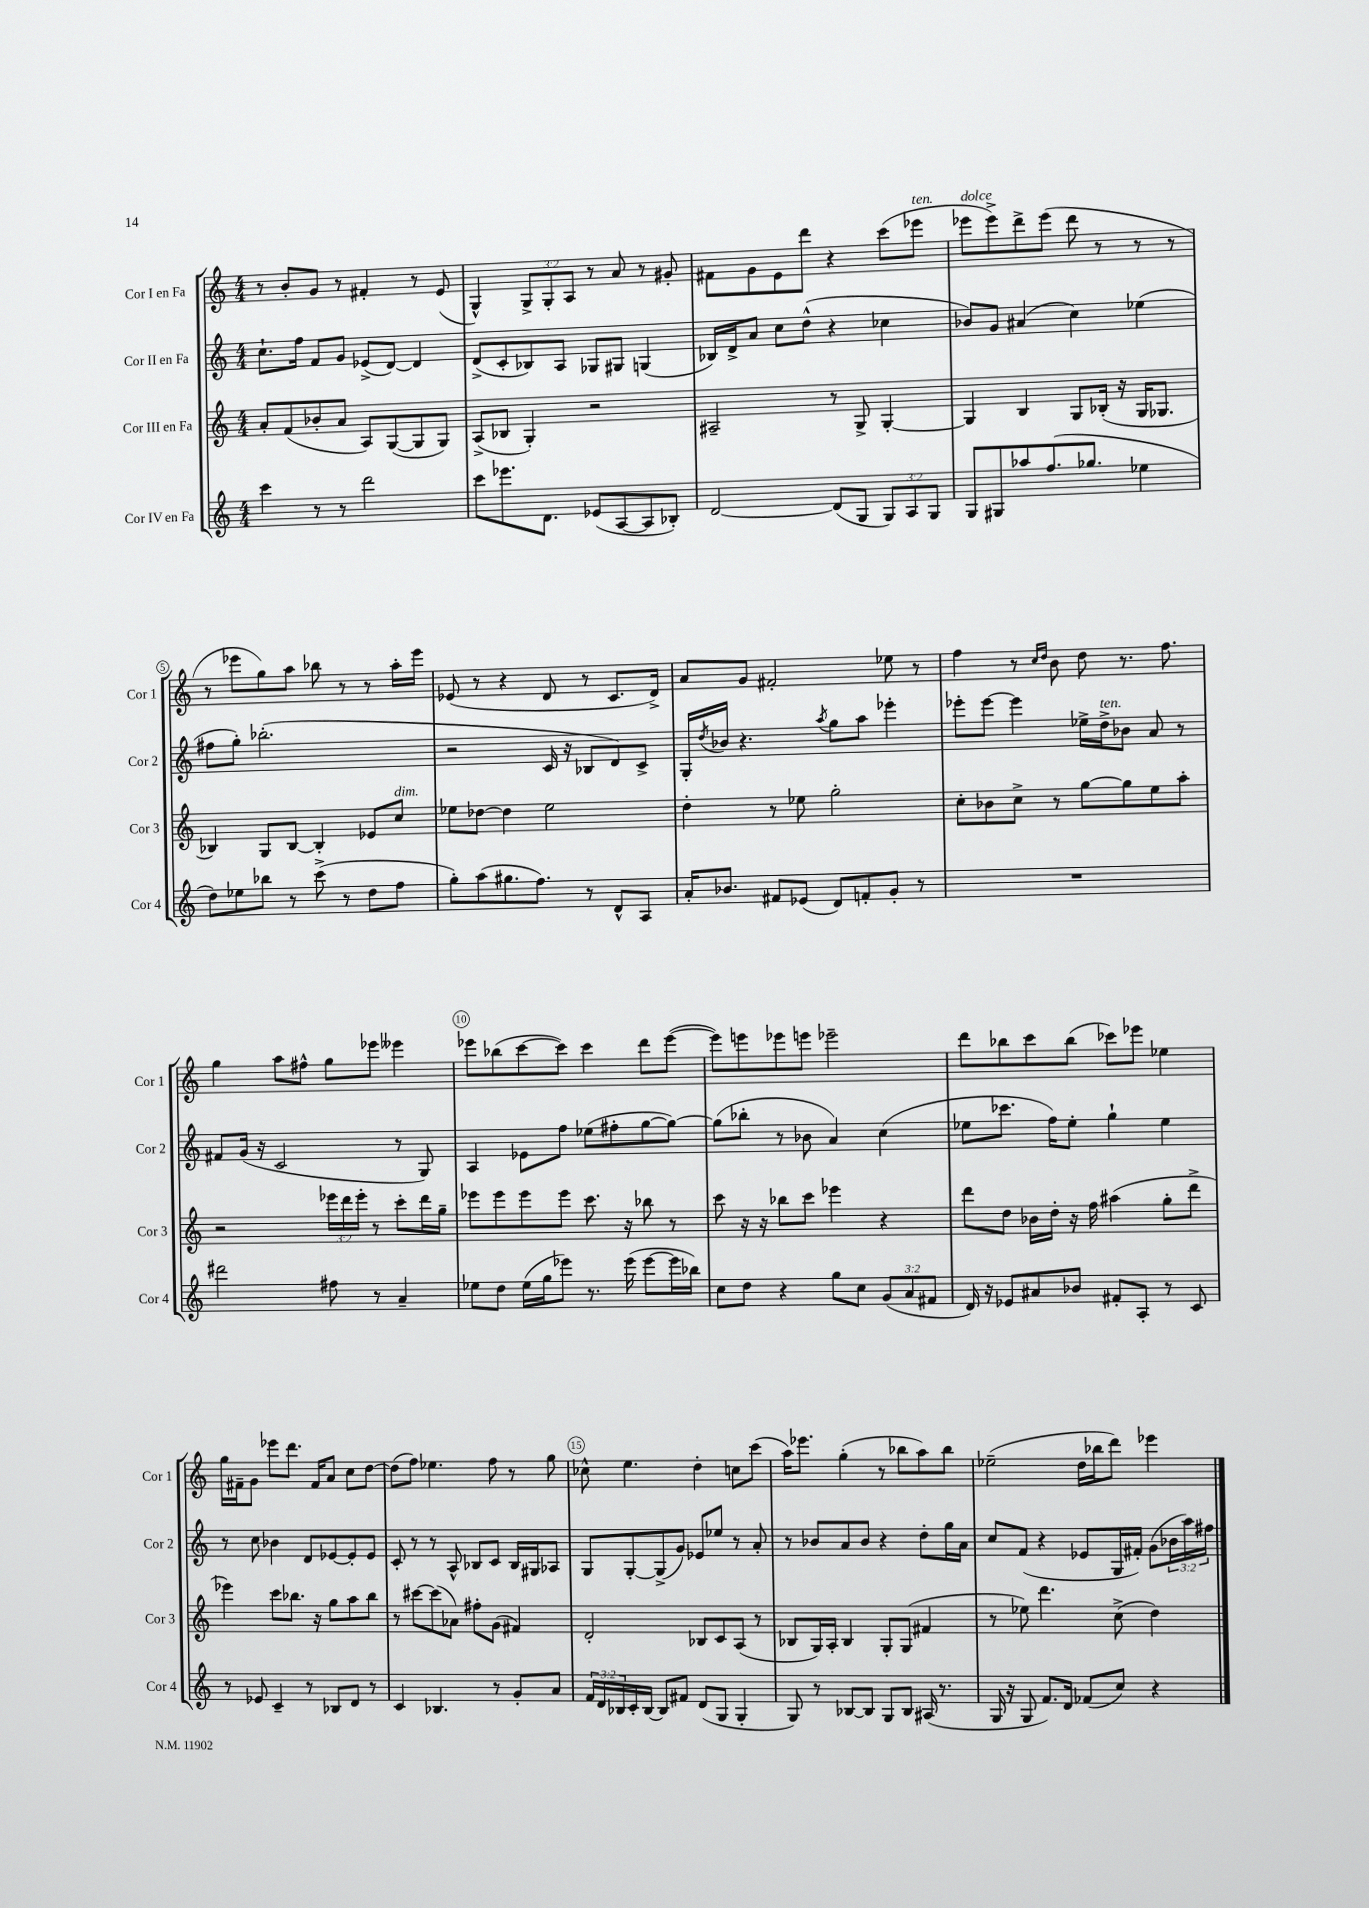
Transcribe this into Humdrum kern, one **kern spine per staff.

**kern	**kern	**kern	**kern
*part4	*part3	*part2	*part1
*staff4	*staff3	*staff2	*staff1
*I"Cor IV en Fa	*I"Cor III en Fa	*I"Cor II en Fa	*I"Cor I en Fa
*I'Cor 4	*I'Cor 3	*I'Cor 2	*I'Cor 1
*clefG2	*clefG2	*clefG2	*clefG2
*k[]	*k[]	*k[]	*k[]
*M4/4	*M4/4	*M4/4	*M4/4
=1	=1	=1	=1
4ccc\	8a'/L	8.cc`\L	8r
.	(8f/	.	8b'/L
.	.	16ff\Jk	.
8r	8b-X'/	8f/L	8g/J
8r	8a/J	8g/J	8r
2ddd\	8A/L)	(8e-X^/L	4f#X'/
.	([8G/	[8d/J)	.
.	8G/]	4d/]	8r
.	8G/J)	.	(8e/
=2	=2	=2	=2
8ccc\L	(8A^/L	(8d^/L	4G^^/)
8.eee-X\	8B-X/J	8c'/	.
.	4G'/)	8B-X/)	12G^/L
8.d\J	.	.	.
.	.	.	12G'/
.	.	8A/J	.
.	.	.	12A/J
(8e-X/L	2r	8G-X/L	8r
[8A/	.	8G#X/J	8a/
8A/]	.	(4Gn/	8r
8B-X'/J)	.	.	8g#X'/
=3	=3	=3	=3
[2d/	2A#X~/	16B-X/LL)	8f#X\L
.	.	16d^/J	.
.	.	8a/J	8g\
.	.	8cc\L	8e\
.	.	(8dd^^\J	8ddd\J
(8d/L]	8r	4r	4r
8G/J	8G^/	.	.
12G/L)	[4G'/	4cc-X\	(8ccc\L
12A/	.	.	.
!	!	!	!LO:TX:a:i:t=ten.
.	.	.	8eee-X\J
12G/J	.	.	.
=4	=4	=4	=4
!	!	!	!LO:TX:a:i:t=dolce
8G/L	4G/]	8b-X/L)	8eee-X\L
8G#X/	.	8g/J	8eee-^\)
8aa-X/	4B/	(4a#X/	8ddd^\
(8.ff/	.	.	(8eee-\J
.	8G/L	4cc\)	8ddd\
8.gg-X/J	.	.	.
.	(16B-X'/Jk	.	8r
.	16r	.	.
4ee-X\	16G/KL	(4ee-X\	8r
.	8.G-X/J	.	.
.	.	.	8r
!!LO:LB:g=z
=5	=5	=5	=5
8dd\L)	4B-X/)	8ff#X\L	8r
8ee-X\	.	8gg'\J)	8eee-X\L
8bb-X\J	8G/L	(2.bb-X'\	8gg\)
8r	[8B-/J	.	8aa\J
(8ccc^\	4B-'/]	.	8bb-X\
8r	.	.	8r
8dd\L	8e-X/L	.	8r
!	!LO:TX:a:i:t=dim.	!	!
8ff\J	8cc/J	.	16aa'\LL
.	.	.	16eee-\JJ
=6	=6	=6	=6
8gg'\L)	8ee-X\L	2r	(8e-X/
(8aa\	[8dd-X\J	.	8r
8.gg#X\	4dd-\]	.	4r
8.ff\J)	.	.	.
.	2ee-\	16c/	8d/
.	.	16r	.
8r	.	8B-X/L	8r
8d^^/L	.	8d/)	8.c/L
8A/J	.	8c^/J	.
.	.	.	16d^/Jk)
=7	=7	=7	=7
16a'/KL	4dd'\	16G'/LL	8a/L
.	.	8qdd/	.
8.b-X/J	.	16b-X/JJ	.
.	.	4.r	8g/J
8f#X/L	8r	.	2f#X'/
(8e-X/J	8ee-X\	.	.
.	.	8qaa/	.
8d/L)	2gg'\	8gg\L	.
8fn'/	.	8aa\J	.
8g'/J	.	4eee-X'\	8ee-X\
8r	.	.	8r
=8	=8	=8	=8
1r	8cc'\L	8eee-X'\L	4ff\
.	8b-X\	[8eee-\J	.
.	8cc^\J	4eee-\]	8r
.	.	.	16qqcc/LL
.	.	.	16qqdd/JJ
.	8r	.	8b\
.	[8gg\L	16ee-X^\LL	8dd\
!	!	!LO:TX:a:i:t=ten.	!
.	.	16dd^\J	.
.	8gg\]	8b-X\J	8.r
.	8ee\	8a/	.
.	.	.	8.ff\
.	8aa'\J	8r	.
!!LO:LB:g=z
=9	=9	=9	=9
2ddd#X\	2r	8f#X/L	4gg\
.	.	(16g/Jk	.
.	.	16r	.
.	.	2c/	8aa\L
.	.	.	8ff#X^^\J
8ff#X\	24eee-X\LL	.	8gg\L
.	24ddd\	.	.
.	24eee-'\JJ	.	.
8r	8r	.	8eee-X\J
4a~/	8ccc'\L	8r	4eee--X\
.	16ddd\L	8G/)	.
.	16gg~\JJ	.	.
=10	=10	=10	=10
8ee-X\L	8eee-X\L	4A/	8eee-X\L
8dd\J	8eee-\	.	(8bb-X\
(16ee-\LL	8eee-\	8e-X\L	[8ccc\
16gg\J	.	.	.
8eee-X\J)	8eee-\J	8ff\J	8ccc\J])
8.r	8.ccc\	(8ee-X\L	4ccc\
.	.	8ff#X'\	.
(16eee-\	16r	.	.
[8eee-\L	8bb-X\	[8gg\	8ddd\L
16eee-\L]	8r	8gg\J_)	([8eee-\J
16bb-X\JJ)	.	.	.
=11	=11	=11	=11
8cc\L	8ccc\	(8gg\L]	8eee-\L])
8dd\J	16r	8bb-X'\J	8eeen\
.	16r	.	.
4r	8bb-X\L	8r	8eee-X\
.	8ccc\J	8b-X\	8eeen\J
8gg\L	4eee-X\	4a/)	2eee-X~\
8cc\J	.	.	.
(12g/L	4r	(4cc\	.
12a/	.	.	.
12f#X/J	.	.	.
=12	=12	=12	=12
16d/)	8ddd\L	8ee-X\L	8ddd\L
16r	.	.	.
8e-X/L	8dd\J	8.ccc-X\J	8bb-X\
8a#X/	16b-X\LL	.	8ccc\
.	16dd'\JJ	16ff\KL)	.
8b-X/J	16r	8ee-'\J	(8bb-\J
.	16ff\	.	.
8f#X'/L	(4aa#X\	4gg`\	8ccc-X\L)
8A'/J	.	.	8eee-X\J
8r	8gg'\L	4ee-\	4ee-X\
8c/	8ddd^\J	.	.
!!LO:LB:g=z
=13	=13	=13	=13
8r	4eee-X\)	8r	16gg\LL
.	.	.	16f#X~\J
8e-X/	.	8cc\	8g\J
4c~/	8ccc\L	4b-X\	8eee-X\L
.	8.bb-X\J	.	8.ddd\J
8r	.	8d/L	.
.	16r	.	16f#/KL
8B-X/L	8gg\L	[8e-X/	8a/J
8d/J	8aa\	8e-'/]	8cc\L
8r	8bb-\J	8e-/J	[8dd\J
=14	=14	=14	=14
4c/	8r	8c'/	(8dd\L]
.	[8ccc#X\L	8r	8ff\J)
4.B-X/	(8ccc#\]	8r	4.ee-X\
.	8a-X\J)	8A^^/	.
.	8ff#X'\L	8B-X/L	.
8r	(8g\J	8c/J	8ff\
8g'/L	4f#X/)	16B-/LL	8r
.	.	16G#X/J	.
8a/J	.	8A-X/J	8gg\
=15	=15	=15	=15
24f/LL	2d'/	8G/L	8cc-X^^\
24d/	.	.	.
24B-X/	.	.	.
16c'/	.	[8G'/	4.ee\
[16B-/JJ	.	.	.
8B-/L]	.	(8G^/]	.
8f#X/J	.	8g/J)	.
(8d/L	8B-X/L	8e-X/L	4dd'\
8G/J	8c/	8ee-X/J	.
4G'/	(8A/J	8r	8ccn\L
.	8r	8a'/	(8ccc\J
=16	=16	=16	=16
8G/)	8B-X/L	8r	16aa\KL)
.	.	.	8.eee-X\J
8r	16G/L)	8b-X/L	.
.	16A'/JJ	.	.
[8B-X/L	4B-/	8a/	(4gg'\
8B-/J]	.	8b-/J	.
8G/L	8G'/L	4r	8r
8B-/J	(8G/J	.	8bb-X\L
(16A#X/	4f#X/	8dd'\L	8aa\)
8.r	.	.	.
.	.	16gg\L	8bb-\J
.	.	16a\JJ	.
=17	=17	=17	=17
16G/	8r	8cc/L	(2ee-X~\
16r	.	.	.
8G/	8ee-X\)	(8f/J	.
8.f/L)	4.ddd\	4r	.
16d/Jk	.	.	.
(8f-X/L	.	8e-X/L	16dd\LL
.	.	.	16bb-X\J
8cc/J)	(8cc^\	16G/L	8ddd\J)
.	.	16f#X'/JJ)	.
4r	4dd\)	(8g\L	4eee-X\
.	.	24b-X\L	.
.	.	24aa\)	.
.	.	24ff#X\JJ	.
==	==	==	==
*-	*-	*-	*-
